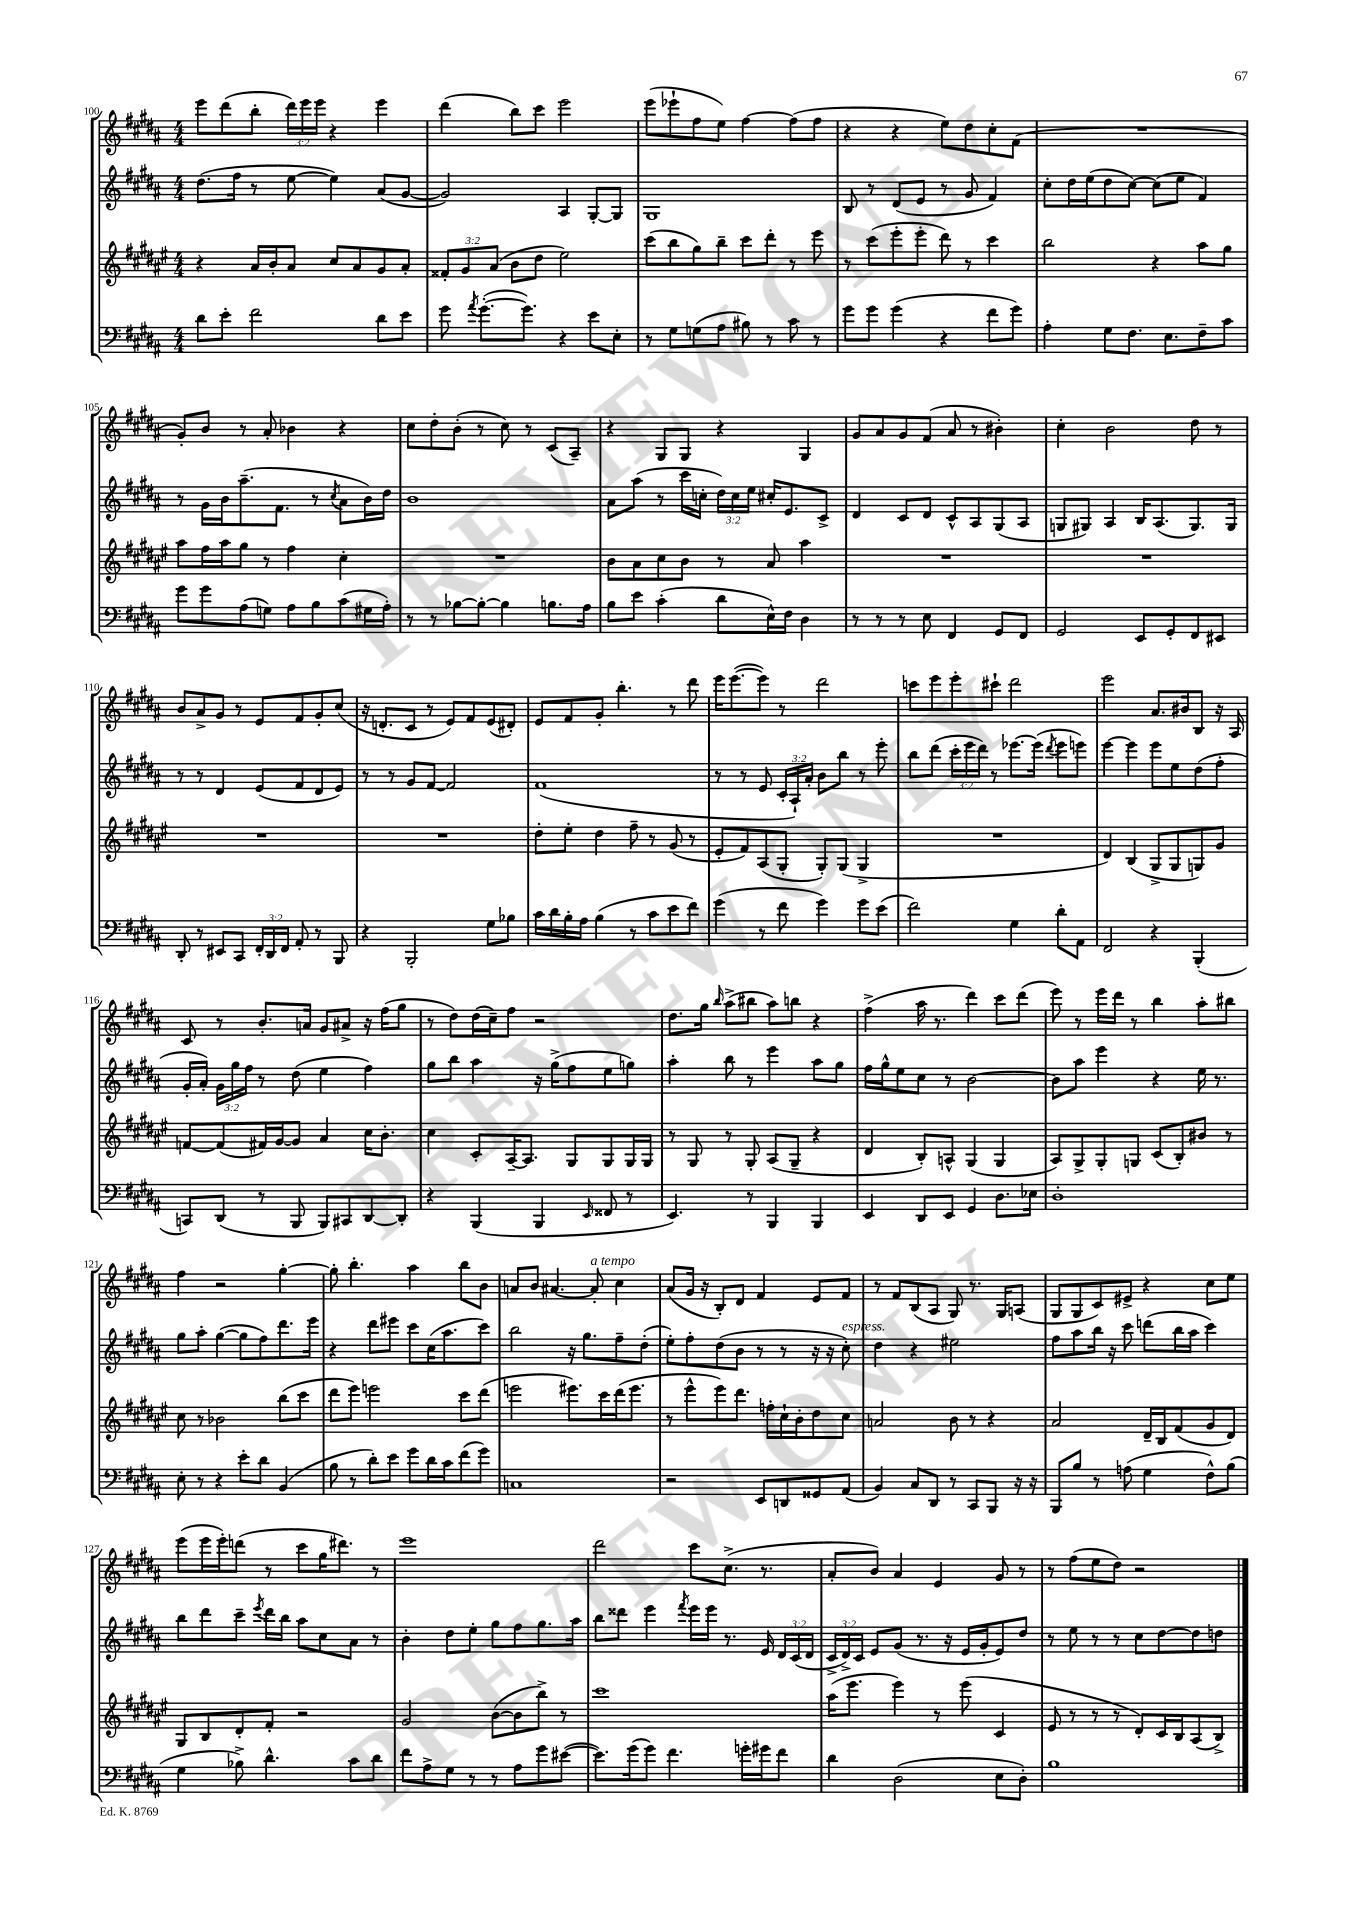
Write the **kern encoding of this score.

**kern	**kern	**kern	**kern
*staff4	*staff3	*staff2	*staff1
*clefF4	*clefG2	*clefG2	*clefG2
*k[f#c#g#d#a#]	*k[f#c#g#d#a#e#]	*k[f#c#g#d#a#]	*k[f#c#g#d#a#]
*M4/4	*M4/4	*M4/4	*M4/4
8d#\L	4r	(8.dd#\L	8eee\L
8e'\J	.	.	(8ddd#\
.	.	16ff#\Jk	.
2f#\	16a#/LL	8r	8bb'\J
.	16b'/J	.	.
.	8a#/J	[8ee\	24ddd#\LL)
.	.	.	24eee\
.	.	.	24eee\JJ
.	8cc#/L	4ee\])	4r
.	8a#/	.	.
8d#\L	8g#/	(8a#/L	4eee\
8e\J	8a#'/J	[8g#/J	.
=	=	=	=
8g#\	12f##'/L	2g#/])	(4ddd#\
.	12g#/	.	.
8qa#/	.	.	.
([8.g#'\L	.	.	.
.	(12a#/J	.	.
.	8b\L	.	8bb\L)
8.g#\]J)	.	.	.
.	8dd#\J	.	8ccc#\J
4r	2ee#\)	4A#/	2eee\
8e\L	.	[8G#'/L	.
8E'\J	.	8G#/]J	.
=	=	=	=
8r	(8ccc#\L	1G#	(8eee\L
8G#\L	8bb\	.	8eee-`\
(8G\	8gg#\)	.	8ff#\
8A#\J	8bb~\J	.	8ee\J)
8B#\)	8ccc#\L	.	[4ff#\
8r	8ddd#'\J	.	.
8c#\	8r	.	(8ff#\]L
8r	8eee#\	.	8ff#\J
=	=	=	=
8g#\L	8r	8B/	4r
8g#\J	(8ccc#\L	8r	.
(4g#\	8eee#'\	(8d#/L	4r
.	8eee#'\J	8e/J	.
4r	8ddd#\)	8r	8ee\L)
.	8r	8g#/	8dd#\
8f#\L	4ccc#\	4f#/)	8cc#'\
8g#\J)	.	.	(8f#\J
=	=	=	=
4A#'\	2bb\	8cc#'\L	1r
.	.	16dd#\L	.
.	.	(16ee\J	.
8G#\L	.	8dd#\	.
8.F#\J	.	[8cc#\J)	.
.	4r	(8cc#\]L	.
8.E\L	.	.	.
.	.	8ee\J	.
8F#~\	8aa#\L	4f#/)	.
8c#\J	8gg#\J	.	.
=	=	=	=
8g#\L	8aa#\L	8r	8g#'/L)
8g#\	16ff#\L	16g#\LL	8b/J
.	16aa#\J	16b\J	.
(8A#\	8gg#\J	(8.aa#~\	8r
8G\J)	8r	.	8a#'/
.	.	8.f#\J	.
8A#\L	4ff#\	.	4b-\
8B\	.	8r	.
.	.	8qcc#/	.
(8c#\	4cc#'\	8a#\L	4r
16G#\L	.	16b\L)	.
16A#'\JJ)	.	16dd#\JJ	.
=	=	=	=
8r	1r	1b	8cc#\L
8r	.	.	8dd#'\
[8B-\L	.	.	(8b'\J
8B-'\_J	.	.	8r
4B-\]	.	.	8cc#\)
.	.	.	8r
8.B\L	.	.	(8c#/L
.	.	.	8A#~/J)
16A#\Jk	.	.	.
=	=	=	=
8B\L	8b\L	8a#\L	4r
8e\J	8a#\	(8aa#\J	.
(4c#'\	8cc#\	8r	8G#/L
.	8b\J	16ccc#\LL	8G#/J
.	.	16cc'\JJ	.
8d#\L	8r	24dd#\LL)	4r
.	.	24cc\	.
.	.	24ee\JJ	.
16E^^\L)	8a#/	16cc#'/LK	.
16F#\JJ	.	8.e/	.
4D#\	4aa#\	.	4G#/
.	.	8c#^/J	.
=	=	=	=
8r	1r	4d#/	8g#/L
8r	.	.	8a#/
8r	.	8c#/L	8g#/
8E\	.	8d#/J	(8f#/J
4FF#/	.	8c#^^/L	8a#/
.	.	8A#/	8r
8GG#/L	.	(8G#/	4b#'\)
8FF#/J	.	8A#/J	.
=	=	=	=
2GG#/	1r	8G/L	4cc#'\
.	.	8G#/J)	.
.	.	4A#/	2b\
8EE/L	.	16B/LK	.
.	.	(8.A#/	.
8GG#'/	.	.	.
8FF#/	.	8.G#/)	8dd#\
8EE#/J	.	.	8r
.	.	16G#/Jk	.
=	=	=	=
8DD#'/	1r	8r	8b/L
8r	.	8r	8a#^/
8EE#/L	.	4d#/	8g#/J
8CC#/J	.	.	8r
24FF#'/LL	.	(8e/L	8e/L
24DD#/	.	.	.
24FF#/JJ	.	.	.
8AA#'/	.	8f#/	8f#/
8r	.	8d#/	8g#'/
8BBB/	.	8e/J)	(8cc#/J
=	=	=	=
4r	1r	8r	16r
.	.	.	8.d'/L
.	.	8r	.
2BBB'/	.	8g#/L	8c#/J
.	.	[8f#/J	8r
.	.	2f#/]	8e/L)
.	.	.	8f#/
8G#\L	.	.	(8e/
8B-\J	.	.	8d#'/J)
=	=	=	=
16c#\LL	8dd#'\L	(1f#	8e/L
16d#\	.	.	.
16B'\	8ee#'\J	.	8f#/
16A#\JJ	.	.	.
(4B\	4dd#\	.	8g#'/J
.	.	.	4.bb'\
8r	8ff#~\	.	.
8c#\L	8r	.	.
8e\	(8g#/	.	8r
8f#\J)	8r	.	8ddd#\
=	=	=	=
(4g#\	8e#'/L	8r	16eee\LK
.	.	.	([8.eee\
.	8f#/)	8r	.
8r	(8A#/	8e/	8eee\]J)
8f#\	8G#'/J	24c#'/LL	8r
.	.	24A#`/)	.
.	.	24a#'/JJ	.
4g#\)	8G#'/L)	8b\L	2ddd#\
.	(8G#/J	8bb\J	.
8g#\L	4G#^/	8r	.
(8e\J	.	8eee'\	.
=	=	=	=
2f#\)	1r	8bb\L	8ccc\L
.	.	(8ddd#\J	8eee\
.	.	24ccc#'\LL	8eee'\
.	.	24eee\	.
.	.	24ddd#\JJ)	.
.	.	8r	8ccc#`\J
4G#\	.	[8.eee-\L	2ddd#\
.	.	(16eee-\]Jk	.
.	.	8qddd#/	.
8d#'\L	.	8eee-\L	.
8AA#\J	.	8eee\J)	.
=	=	=	=
2FF#/	4d#/)	[4eee\	2eee\
.	(4B/	4eee\]	.
4r	8G#^/L	8eee\L	8.a#/L
.	8G#/	8ee\	.
.	.	.	16b#/k
(4BBB'/	8G/)	(8dd#\	8B/J
.	8g#/J	8ff#'\J	16r
.	.	.	16A#/
=	=	=	=
8CC/L)	[8f/L	16g#'/LL	8c#/
.	.	16a#'/JJ)	.
(8DD#/J	(8f/]	24g#\LL	8r
.	.	24gg#\	.
.	.	24ff#\JJ	.
8r	16f#/L)	8r	8.b'/L
.	[16g#/J	.	.
8BBB/	8g#/]J	(8dd#\	.
.	.	.	16a/Jk
8BBB/L)	4a#/	4ee\	8g#/L
8CC#/	.	.	8a#^/J
[8DD#/	16cc#\LK	4ff#\)	16r
.	8.b'\J	.	(16ff#\LK
8DD#'/]J	.	.	8gg#\J
=	=	=	=
4r	4cc#\	8gg#\L	8r
.	.	8bb\J	8dd#\L)
(4BBB/	8c#'/L	4aa#\	(16dd#\L
.	.	.	16cc#~\J)
.	[16A#~/K	.	8ff#\J
.	8.A#/]J	.	.
4BBB/	.	16r	2r
.	.	(16gg#^\LK	.
.	8G#/L	8ff#\	.
16qqEE/	.	.	.
8FF##/	8G#/	8ee\	.
8r	16G#/L	8gg\J)	.
.	16G#/JJ	.	.
=	=	=	=
4.EE/)	8r	4aa#'\	8.dd#\L
.	8G#/	.	.
.	.	.	16gg#\Jk
.	.	.	16qqbb/
.	8r	8bb\	(8aa#^\L
8r	8G#'/	8r	8bb#\J
4BBB/	(8A#/L	4eee\	8aa#\L)
.	8G#~/J	.	8bb\J
4BBB/	4r	8aa#\L	4r
.	.	8gg#\J	.
=	=	=	=
4EE/	4d#/	16ff#\LL	(4ff#^\
.	.	16gg#^^\J	.
.	.	8ee\	.
8DD#/L	8B'/L)	8cc#\J	16aa#\
.	.	.	8.r
8EE/J	8A^^/J	8r	.
4GG#/	(4G#/	[2b\	4ddd#\)
8.D#\L	4G#/	.	8ccc#\L
.	.	.	(8ddd#\J
16E-\Jk	.	.	.
=	=	=	=
1D#'	8A#/L)	8b\]L	8eee\)
.	8G#^/	8aa#\J	8r
.	8G#'/	4eee\	16eee\LL
.	.	.	16ddd#\JJ
.	8G/J	.	8r
.	(8c#/L	4r	4bb\
.	8B'/)	.	.
.	8b#/J	16ee\	8aa#'\L
.	.	8.r	.
.	8r	.	8bb#\J
=	=	=	=
8E'\	8cc#\	8gg#\L	4ff#\
8r	8r	8aa#'\J	.
4r	2b-\	([4gg#\	2r
8e'\L	.	8gg#\]L	.
8d#\J	.	8ff#\)	.
(4BB/	(8bb\L	8.ddd#\	[4gg#'\
.	8ccc#\J	.	.
.	.	16eee\Jk	.
=	=	=	=
8B\	8ddd#\L	4r	8gg#'\]
8r	8eee#\J)	.	4.bb'\
8d#'\L)	2eee\	8ddd#\L	.
8e\J	.	8eee#\J	.
8g#\L	.	8ccc#\L	4aa#\
16d#\L	.	(16cc#\K	.
16c#\J	.	8.aa#\	.
(8f#\	8ccc#\L	.	8bb\L
8g#\J)	(8ddd#\J	8ccc#\J)	8b\J
=	=	=	=
1C	2eee\	2bb\	8a/L
.	.	.	8b/J
.	.	.	[4.a#/
.	8.eee#\L)	16r	.
.	.	8.gg#\L	.
.	.	.	8a#'/]
.	16ccc#\L	.	.
.	(16ddd#\J	8ff#~\	4cc#\
.	8.eee#\J	.	.
.	.	(8dd#'\J	.
=	=	=	=
2r	8r	8ee'\L)	(8a#/L
.	8eee#^^\L	8ff#'\	16g#/Jk
.	.	.	16r
.	8eee#\)	(8dd#\	8B'/L)
.	8.ddd#\J	8b\J	8d#/J
8EE/L	.	8r	4f#/
.	16ff'\LL	.	.
8DD/	16cc#`\	8r	.
.	16b'\J	.	.
8GG##/	8dd#\	16r	8e/L
.	.	16r	.
(8AA#/J	8cc#\J	8cc#'\)	8f#/J
=	=	=	=
4BB/)	2a/	4dd#\	8r
.	.	.	8f#/L
8C#/L	.	4r	(8B/
8DD#/J	.	.	8A#/J
8r	8b\	2ee#\	8G#/)
8CC#/L	8r	.	8.r
8BBB/J	4r	.	.
.	.	.	16G#/LK
16r	.	.	(8A/J
16r	.	.	.
=	=	=	=
8BBB/L	2a#/	8ff#\L	8G#/L
8B/J	.	8aa#\	8G#/
8r	.	16bb\Jk	8c#/)
.	.	16r	.
(8A\	.	8ccc#\	8e#^/J
4G#\	16d#~/LL	(8ddd\L	4r
.	16B/J	.	.
.	(8f#/	16bb\L	.
.	.	16aa#\JJ	.
8F#^^\L)	8g#/	4ccc#\)	8cc#\L
(8B\J	8d#/J)	.	8ee\J
=	=	=	=
4G#\	8G#/L	8bb\L	(8eee\L
.	8B/	8ddd#\	16eee\L
.	.	.	16eee'\J)
8B-^\)	8d#'/	8ccc#~\J	(8ddd\J
.	.	8qeee/	.
4.d#^^\	8f#'/J	16ddd#\LL	8r
.	.	16bb\JJ	.
.	2r	8aa#\L	8ccc#\L
.	.	8cc#\	16gg#\K
.	.	.	8.ddd#\J)
8c#\L	.	8a#\J	.
8d#\J	.	8r	8r
=	=	=	=
8f#\L	2g#/	4b'\	1eee
8A#^\	.	.	.
8G#\J	.	8dd#\L	.
8r	.	8ee'\J	.
8r	([8b\L	8gg#\L	.
8A#\L	8b\]	8ff#\	.
8g#\	8bb^\J)	8.gg#\	.
([8e#\J	8r	.	.
.	.	16aa#\Jk	.
=	=	=	=
8.e#\]L)	1ccc#	8bb\L	2ddd#\
.	.	8ddd##\J	.
(16g#\k	.	.	.
8g#\J)	.	4eee\	.
4.f#\	.	.	.
.	.	8qfff#/	.
.	.	16eee\LL	8ccc#\L
.	.	16eee\JJ	.
.	.	8.r	(8.cc#^\J
16g'\LL	.	.	.
16g#\J	.	16e/	8.r
8f#\J	.	24d#/LL	.
.	.	(24c#/	.
.	.	24d#/JJ	.
=	=	=	=
4d#\	(16aa#\LK	24c#^/LL	8a#'/L
.	.	24d#^/)	.
.	8.eee#\J	.	.
.	.	24c#/JJ	.
.	.	8e/L	8b/J)
(2D#\	4eee#\)	(8g#/J	4a#/
.	.	8.r	.
.	8r	.	4e/
.	.	16r	.
.	(8eee#\	16e/LL	.
.	.	16g#'/J	.
8E\L	4c#/	8e/)	8g#/
8D#'\J)	.	8dd#/J	8r
=	=	=	=
1B	8e#/	8r	8r
.	8r	8ee\	(8ff#\L
.	8r	8r	8ee\
.	8r	8r	8dd#\J)
.	8d#'/L)	8cc#\L	2r
.	16c#/L	[8dd#\	.
.	16B/J	.	.
.	(8A#/	8dd#\]	.
.	8B^/J)	8dd\J	.
==	==	==	==
*-	*-	*-	*-
